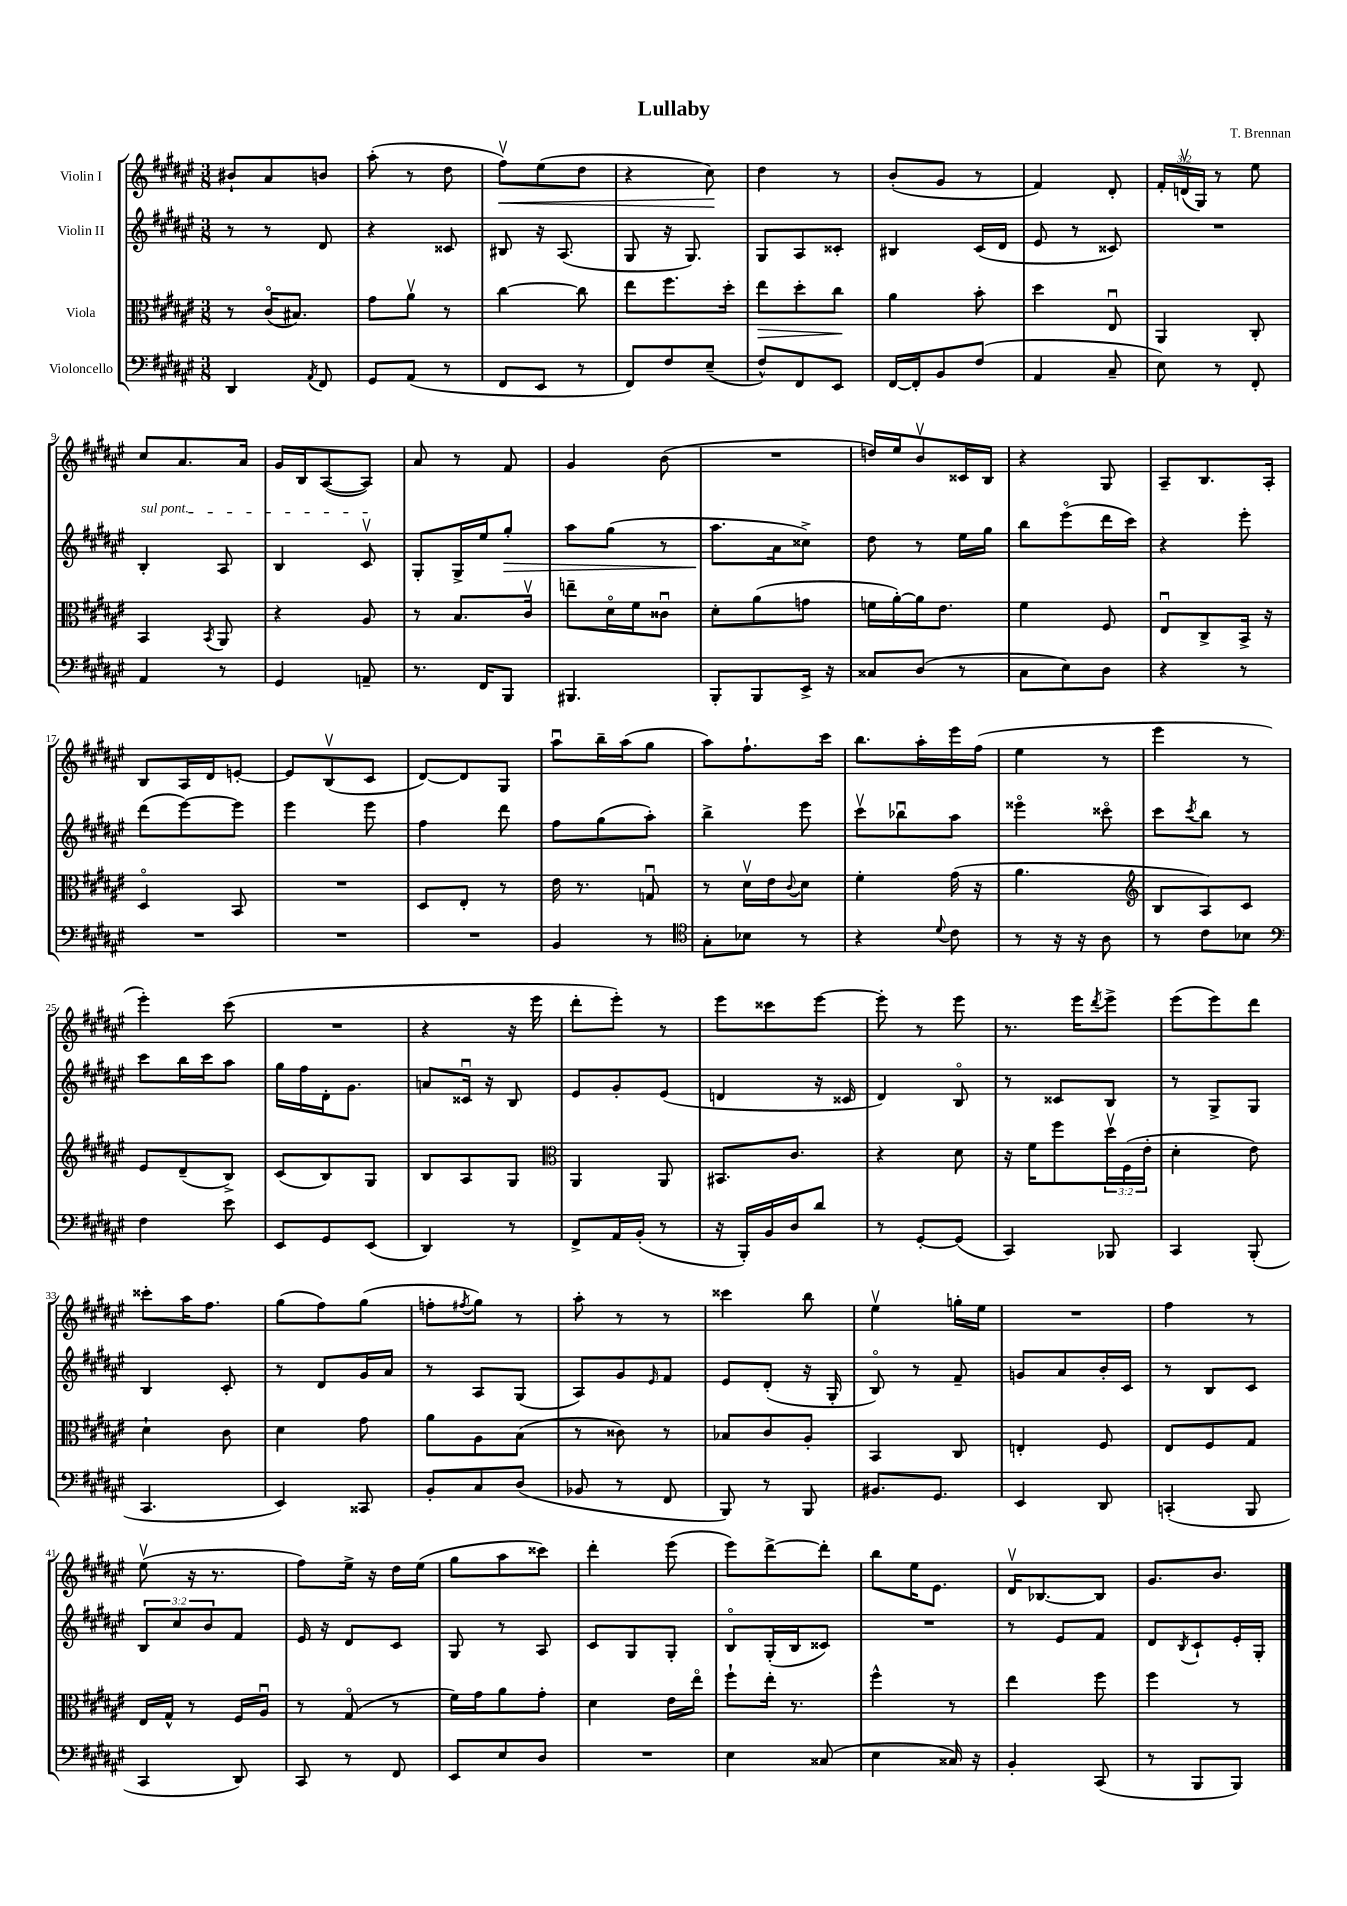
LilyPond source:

\header { title = "Lullaby" composer = "T. Brennan" }
<<
\new StaffGroup <<
\new Staff = "s0" \with { instrumentName = "Violin I" } {
    \clef treble \key fis \major \numericTimeSignature \time 3/8 \override Staff.TupletNumber.text = #tuplet-number::calc-fraction-text
    bis'8-! ais'8 b'8 |
    ais''8-.( r8 dis''8 |
    fis''8\upbow\<) eis''8( dis''8 |
    r4 cis''8\!) |
    dis''4 r8 |
    b'8-.( gis'8 r8 |
    fis'4) dis'8-. |
    \tuplet 3/2 { fis'16-. d'16\upbow( gis16) } r8 eis''8 |
    cis''8 ais'8. ais'16 |
    gis'16 b16 ais8~( ais8) |
    ais'8 r8 fis'8 |
    gis'4 b'8( |
    R4. |
    d''16) eis''16 b'8\upbow cisis'16 b16 |
    r4 gis8 |
    ais8-- b8. ais16-. |
    b8 ais16 dis'16 e'8~-. |
    e'8 b8\upbow( cis'8 |
    dis'8~) dis'8 gis8 |
    ais''8\downbow b''16-- ais''16( gis''8 |
    ais''8) fis''8.-! cis'''16 |
    b''8. ais''16-. eis'''16 fis''16( |
    eis''4 r8 |
    eis'''4 r8 |
    eis'''4-.) cis'''8( |
    R4. |
    r4 r16 eis'''16 |
    dis'''8-. eis'''8-.) r8 |
    eis'''8 cisis'''8 eis'''8~ |
    eis'''8-. r8 eis'''8 |
    r8. eis'''16 \acciaccatura { dis'''8 } eis'''8-> |
    eis'''8( eis'''8) dis'''8 |
    cisis'''8-. ais''16 fis''8. |
    gis''8( fis''8) gis''8( |
    f''8-. \acciaccatura { fis''8 } gis''8) r8 |
    ais''8-. r8 r8 |
    cisis'''4 b''8 |
    eis''4\upbow g''16-. eis''16 |
    R4. |
    fis''4 r8 |
    eis''8\upbow( r16 r8. |
    fis''8) eis''16-> r16 dis''16 eis''16( |
    gis''8 ais''8 cisis'''8) |
    dis'''4-. eis'''8( |
    eis'''8) dis'''8~-> dis'''8-. |
    b''8 eis''16 eis'8. |
    dis'16\upbow bes8.~ bes8 |
    gis'8. b'8. \bar "|." |
}
\new Staff = "s1" \with { instrumentName = "Violin II" } {
    \clef treble \key fis \major \numericTimeSignature \time 3/8 \override Staff.TupletNumber.text = #tuplet-number::calc-fraction-text
    r8 r8 dis'8 |
    r4 cisis'8 |
    bis8 r16 ais8.( |
    gis8 r16 gis8.) |
    gis8 ais8 cisis'8-. |
    bis4 cis'16( dis'16 |
    eis'8 r8 cisis'8) |
    R4. |
    \once \override TextSpanner.bound-details.left.text = \markup { \italic "sul pont." } b4-.\startTextSpan ais8 |
    b4 cis'8\upbow\stopTextSpan |
    gis8-. gis16-> eis''16 gis''8-.\> |
    ais''8 gis''8( r8 |
    ais''8.\! ais'16 cisis''8->) |
    dis''8 r8 eis''16 gis''16 |
    b''8 eis'''8\flageolet( dis'''16 cis'''16) |
    r4 eis'''8-. |
    dis'''8( eis'''8~) eis'''8 |
    eis'''4 eis'''8 |
    fis''4 dis'''8 |
    fis''8 gis''8( ais''8-.) |
    b''4-> eis'''8 |
    cis'''8\upbow bes''8\downbow ais''8 |
    eisis'''4\flageolet cisis'''8\flageolet |
    cis'''8 \acciaccatura { cis'''8 } b''8 r8 |
    cis'''8 b''16 cis'''16 ais''8 |
    gis''16 fis''16 dis'16-. gis'8. |
    a'8 cisis'16\downbow r16 b8 |
    eis'8 gis'8-. eis'8( |
    d'4 r16 cisis'16 |
    dis'4) b8\flageolet |
    r8 cisis'8 b8 |
    r8 gis8-> gis8 |
    b4 cis'8-. |
    r8 dis'8 gis'16 ais'16 |
    r8 ais8 gis8( |
    ais8) gis'8 \grace { eis'16 } fis'8 |
    eis'8 dis'8-.( r16 gis16-. |
    b8\flageolet) r8 fis'8-- |
    g'8 ais'8 b'16-. cis'16 |
    r8 b8 cis'8 |
    \tuplet 3/2 { b8 cis''8 b'8 } fis'8 |
    eis'16 r16 dis'8 cis'8 |
    gis8 r8 ais8 |
    cis'8 gis8 gis8-. |
    b8\flageolet gis16-.( b16 cisis'8) |
    R4. |
    r8 eis'8 fis'8 |
    dis'8 \acciaccatura { b8 } cis'8-! eis'16-. gis16-. \bar "|." |
}
\new Staff = "s2" \with { instrumentName = "Viola" } {
    \clef alto \key fis \major \numericTimeSignature \time 3/8 \override Staff.TupletNumber.text = #tuplet-number::calc-fraction-text
    r8 cis'16\flageolet( bis8.) |
    gis'8 ais'8\upbow r8 |
    cis''4~ cis''8 |
    eis''8 fis''8. dis''16-. |
    eis''8\> dis''8-. cis''8\! |
    ais'4 b'8-. |
    dis''4 eis8\downbow |
    ais,4 cis8-. |
    b,4 \acciaccatura { b,8 } ais,8 |
    r4 ais8 |
    r8 b8. cis'16\upbow |
    e''8-- dis'16\flageolet fis'16 cisis'8\downbow |
    dis'8-. ais'8( g'8 |
    f'16 ais'16~-.) ais'16 eis'8. |
    fis'4 fis8 |
    eis8\downbow cis8-> b,16-> r16 |
    dis4\flageolet b,8 |
    R4. |
    dis8 eis8-. r8 |
    eis'16 r8. g8\downbow |
    r8 dis'16\upbow eis'16 \appoggiatura { cis'8 } dis'8 |
    fis'4-. gis'16( r16 |
    ais'4. |
    \clef treble b8 ais8) cis'8 |
    eis'8 dis'8--( b8->) |
    cis'8( b8) gis8 |
    b8 ais8 gis8 |
    \clef alto ais,4 ais,8 |
    bis,8. cis'8. |
    r4 dis'8 |
    r16 fis'16 fis''8 \tuplet 3/2 { dis''16\upbow fis16( eis'16-. } |
    dis'4-. eis'8) |
    dis'4-! cis'8 |
    dis'4 gis'8 |
    ais'8 ais8 b8( |
    r8 cisis'8) r8 |
    bes8 cis'8 ais8-. |
    b,4 cis8 |
    e4-. fis8 |
    eis8 fis8 gis8 |
    eis16 gis16-^ r8 fis16 ais16\downbow |
    r8 gis8\flageolet( r8 |
    fis'16) gis'16 ais'8 gis'8-. |
    dis'4 eis'16 eis''16\flageolet |
    fis''8-! eis''16-. r8. |
    fis''4-^ r8 |
    eis''4 fis''8 |
    fis''4 r8 \bar "|." |
}
\new Staff = "s3" \with { instrumentName = "Violoncello" } {
    \clef bass \key fis \major \numericTimeSignature \time 3/8
    dis,4 \acciaccatura { ais,8 } fis,8 |
    gis,8 ais,8( r8 |
    fis,8 eis,8 r8 |
    fis,8) fis8 eis8--( |
    fis8-^) fis,8 eis,8 |
    fis,16~ fis,16-. b,8 fis8( |
    ais,4 cis8-- |
    eis8) r8 fis,8-. |
    ais,4 r8 |
    gis,4 a,8-- |
    r8. fis,16 b,,8 |
    bis,,4. |
    b,,8-. b,,8 eis,16-> r16 |
    cisis8 dis8( r8 |
    cis8 eis8) dis8 |
    r4 r8 |
    R4. |
    R4. |
    R4. |
    b,4 r8 |
    \clef tenor gis8-. bes8 r8 |
    r4 \appoggiatura { dis'8 } cis'8 |
    r8 r16 r16 ais8 |
    r8 cis'8 bes8 |
    \clef bass fis4 eis'8 |
    eis,8 gis,8 eis,8( |
    dis,4) r8 |
    fis,8-> ais,16 b,16-.( r8 |
    r16 b,,16-.) b,16 dis16 dis'8 |
    r8 gis,8~-. gis,8( |
    cis,4) bes,,8 |
    cis,4 b,,8-.( |
    cis,4. |
    eis,4) cisis,8 |
    b,8-. cis8 dis8( |
    bes,8 r8 fis,8 |
    b,,8) r8 b,,8 |
    bis,8. gis,8. |
    eis,4 dis,8 |
    c,4-.( b,,8 |
    cis,4 dis,8) |
    cis,8 r8 fis,8 |
    eis,8 eis8 dis8 |
    R4. |
    eis4 cisis8( |
    eis4 cisis16) r16 |
    b,4-. cis,8( |
    r8 b,,8 b,,8) \bar "|." |
}
>>
>>
